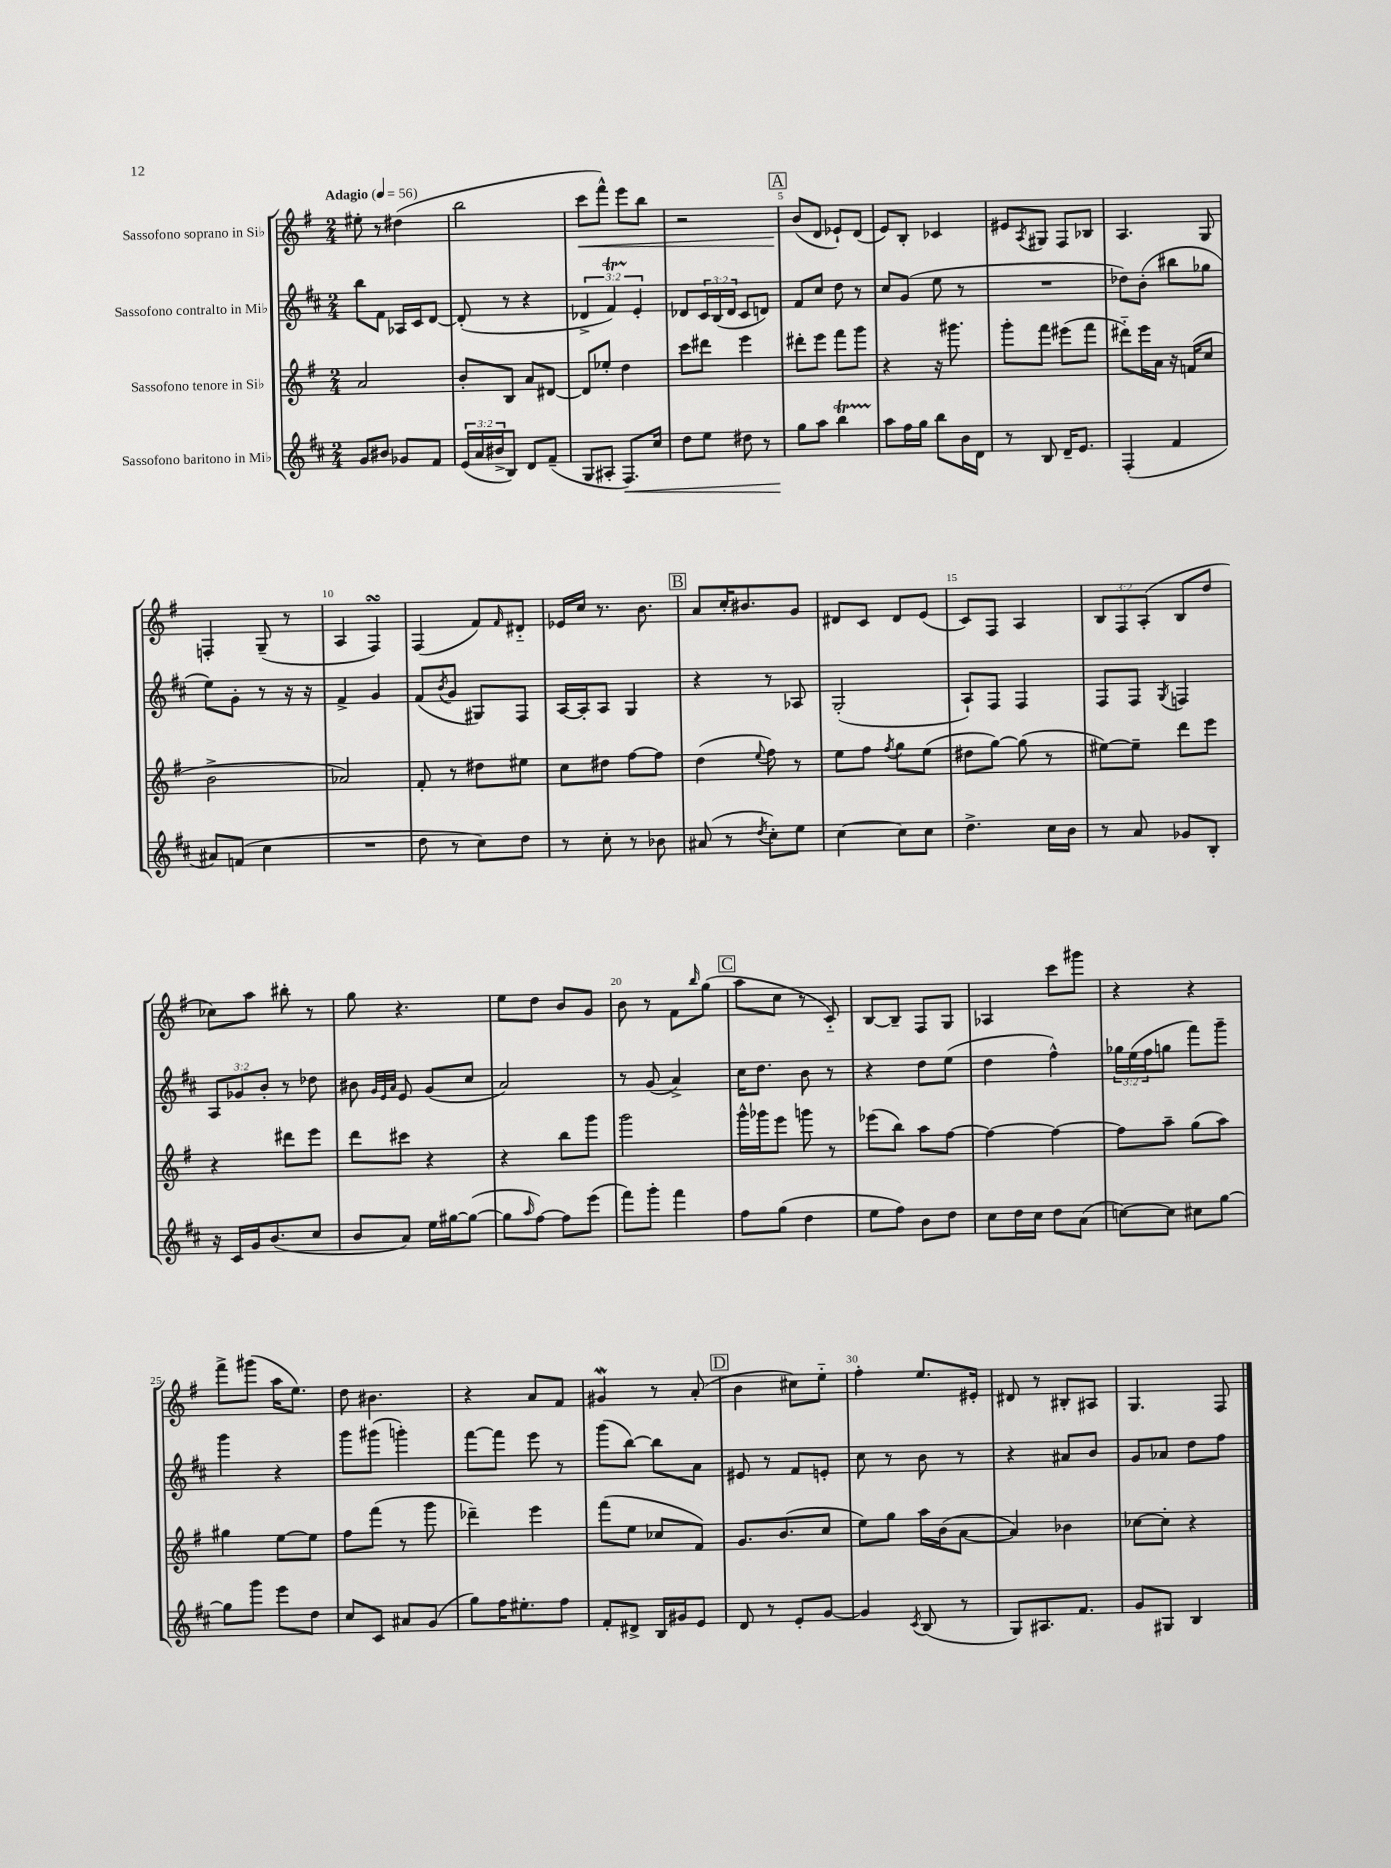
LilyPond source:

<<
\new StaffGroup <<
\new Staff = "s0" \with { instrumentName = "Sassofono soprano in Sib" } {
    \clef treble \key g \major \numericTimeSignature \time 2/4 \override Staff.TupletNumber.text = #tuplet-number::calc-fraction-text \tempo "Adagio" 4 = 56
    eis''8-. r8 dis''4( |
    b''2 |
    c'''8\< fis'''8-^) e'''8 b''8 |
    r2 |
    \mark \markup { \box "A" } b'8\!( d'8 ees'8-!) d'8( |
    e'8) b8-. ces'4 |
    eis'8 \acciaccatura { a8 } gis8 fis8 bes8 |
    a4. g8 |
    f4-. g8--( r8 |
    a4 fis4\turn) |
    fis4( fis'8) \grace { fis'16 } dis'8-_ |
    ees'16 c''16 r8. b'8. |
    \mark \markup { \box "B" } a'8 c''16-. bis'8. g'8 |
    dis'8 c'8 dis'8 e'8( |
    c'8) fis8 a4 |
    \tuplet 3/2 { b8 fis8 a8-.( } b8 d''8 |
    ces''8) a''8 bis''8-. r8 |
    g''8 r4. |
    e''8 d''8 b'8 g'8 |
    b'8 r8 fis'8 \grace { b''16 } g''8( |
    \mark \markup { \box "C" } a''8 c''8 r8 c'8-_) |
    b8~ b8-- fis8 g8 |
    aes4 c'''8 gis'''8 |
    r4 r4 |
    fis'''8-> gis'''8( a''16 e''8.) |
    d''8 bis'4. |
    r4 a'8 fis'8 |
    gis'4\mordent r8 a'8-.( |
    \mark \markup { \box "D" } b'4 cis''8) e''8-_ |
    fis''4-. e''8. eis'16-. |
    dis'8 r8 bis8-. ais8 |
    g4. fis8 \bar "|." |
}
\new Staff = "s1" \with { instrumentName = "Sassofono contralto in Mib" } {
    \clef treble \key d \major \numericTimeSignature \time 2/4 \override Staff.TupletNumber.text = #tuplet-number::calc-fraction-text
    b''8 fis'8 aes16 cis'16 d'8~ |
    d'8-.( r8 r4 |
    \tuplet 3/2 { des'4-> fis'4\startTrillSpan) e'4-.\stopTrillSpan } |
    des'8 \tuplet 3/2 { cis'16 b16( des'16 } cis'8 d'8) |
    \mark \markup { \box "A" } fis'8 cis''8 d''8 r8 |
    cis''8 g'8( e''8 r8 |
    R2 |
    des''8) b'8-.( bis''8 ges''8 |
    e''8) g'8-. r8 r16 r16 |
    fis'4-> g'4 |
    fis'8( \acciaccatura { b'8 } g'8 gis8) fis8 |
    a16~ a16-. a8 g4 |
    \mark \markup { \box "B" } r4 r8 aes8 |
    g2-.( |
    a8-!) fis8 fis4 |
    fis8 fis8 \acciaccatura { g8 } f4 |
    \tuplet 3/2 { a8 ges'8 b'8-. } r8 des''8 |
    bis'8 \grace { g'32 e'32 a'32 } e'8 g'8( cis''8 |
    a'2) |
    r8 g'8( a'4->) |
    \mark \markup { \box "C" } cis''16 d''8. b'8 r8 |
    r4 d''8 e''8( |
    d''4 fis''4-^) |
    \tuplet 3/2 { ges''16 e''16( fis''16 } g''8 fis'''8) g'''8-- |
    g'''4 r4 |
    g'''8 gis'''8( g'''4-.) |
    fis'''8~ fis'''8 e'''8 r8 |
    g'''8( b''8~) b''8 a'8 |
    \mark \markup { \box "D" } eis'8 r8 fis'8 e'8-. |
    cis''8 r8 b'8 r8 |
    r4 ais'8 b'8 |
    g'8 aes'8 d''8 fis''8 \bar "|." |
}
\new Staff = "s2" \with { instrumentName = "Sassofono tenore in Sib" } {
    \clef treble \key g \major \numericTimeSignature \time 2/4
    a'2 |
    b'8-. b8 a'8 dis'8~ |
    dis'8 ees''8-. d''4 |
    c'''8 dis'''8 e'''4 |
    \mark \markup { \box "A" } dis'''8-. e'''8 fis'''8 g'''8 |
    r4 r16 gis'''8. |
    g'''8-. fis'''8 eis'''8( fis'''8 |
    dis'''8-_) e'''16 a'16 r16 f'16( c''8 |
    b'2-> |
    aes'2) |
    fis'8-. r8 dis''8 eis''8 |
    c''8 dis''8 fis''8~ fis''8 |
    \mark \markup { \box "B" } d''4( \appoggiatura { e''8 } fis''8) r8 |
    e''8 fis''8 \acciaccatura { fis''8 } g''8 e''8( |
    dis''8 g''8~) g''8( r8 |
    eis''8~) eis''8-- d'''8 e'''8 |
    r4 dis'''8 e'''8 |
    d'''8 cis'''8 r4 |
    r4 b''8 g'''8 |
    g'''2 |
    \mark \markup { \box "C" } g'''16-^ ges'''16 e'''8 g'''8 r8 |
    ees'''8( b''8) a''8 fis''8~ |
    fis''4~ fis''4~ |
    fis''8 a''8-- g''8( a''8) |
    gis''4 e''8~ e''8 |
    fis''8 fis'''8( r8 g'''8 |
    des'''4--) e'''4 |
    fis'''8( e''8 ces''8 fis'8) |
    \mark \markup { \box "D" } g'8. b'8.( c''8 |
    e''8) g''8 a''16 b'16( a'8~ |
    a'4) bes'4 |
    ces''8~ ces''8-. r4 \bar "|." |
}
\new Staff = "s3" \with { instrumentName = "Sassofono baritono in Mib" } {
    \clef treble \key d \major \numericTimeSignature \time 2/4 \override Staff.TupletNumber.text = #tuplet-number::calc-fraction-text
    g'8 bis'8 ges'8 fis'8 |
    \tuplet 3/2 { e'16( a'16 bis'16-> } b8) d'8 fis'8--( |
    g8 ais8-. fis8.\<) cis''16 |
    d''8 e''8 dis''8 r8 |
    \mark \markup { \box "A" } g''8\! a''8 b''4\startTrillSpan |
    a''8\stopTrillSpan fis''16 g''16 b''8 b'16 d'16 |
    r8 b8 d'16-- e'8. |
    fis4-.( fis'4 |
    ais'8) f'8( cis''4 |
    R2 |
    d''8 r8 cis''8) d''8 |
    r8 cis''8-. r8 bes'8 |
    \mark \markup { \box "B" } ais'8( r8 \acciaccatura { d''8 } cis''8-.) e''8 |
    cis''4~ cis''8 cis''8 |
    d''4.-> cis''16 b'16 |
    r8 a'8 ges'8 b8-. |
    r16 cis'16 g'16 b'8.( cis''8 |
    b'8 a'8) e''16 gis''16~ gis''8~( |
    gis''8 \grace { a''16 } fis''8~) fis''8 e'''8( |
    fis'''8) g'''8-. fis'''4 |
    \mark \markup { \box "C" } fis''8 g''8( d''4 |
    e''8 fis''8) b'8 d''8 |
    cis''8 d''16 cis''16 d''8 a'8( |
    c''8~) c''8 cis''8 g''8~ |
    g''8 g'''8 e'''8 d''8 |
    cis''8 cis'8 ais'8 g'8( |
    g''8) fis''16 eis''8.-. fis''8 |
    fis'8-. dis'8-> b16 gis'16 e'8 |
    \mark \markup { \box "D" } d'8 r8 e'8-. g'8~ |
    g'4 \acciaccatura { cis'8 } b8( r8 |
    g8) ais8. fis'8. |
    g'8 gis8 b4 \bar "|." |
}
>>
>>
\layout { \context { \Score \override BarNumber.break-visibility = ##(#f #t #t) barNumberVisibility = #(every-nth-bar-number-visible 5) } }
